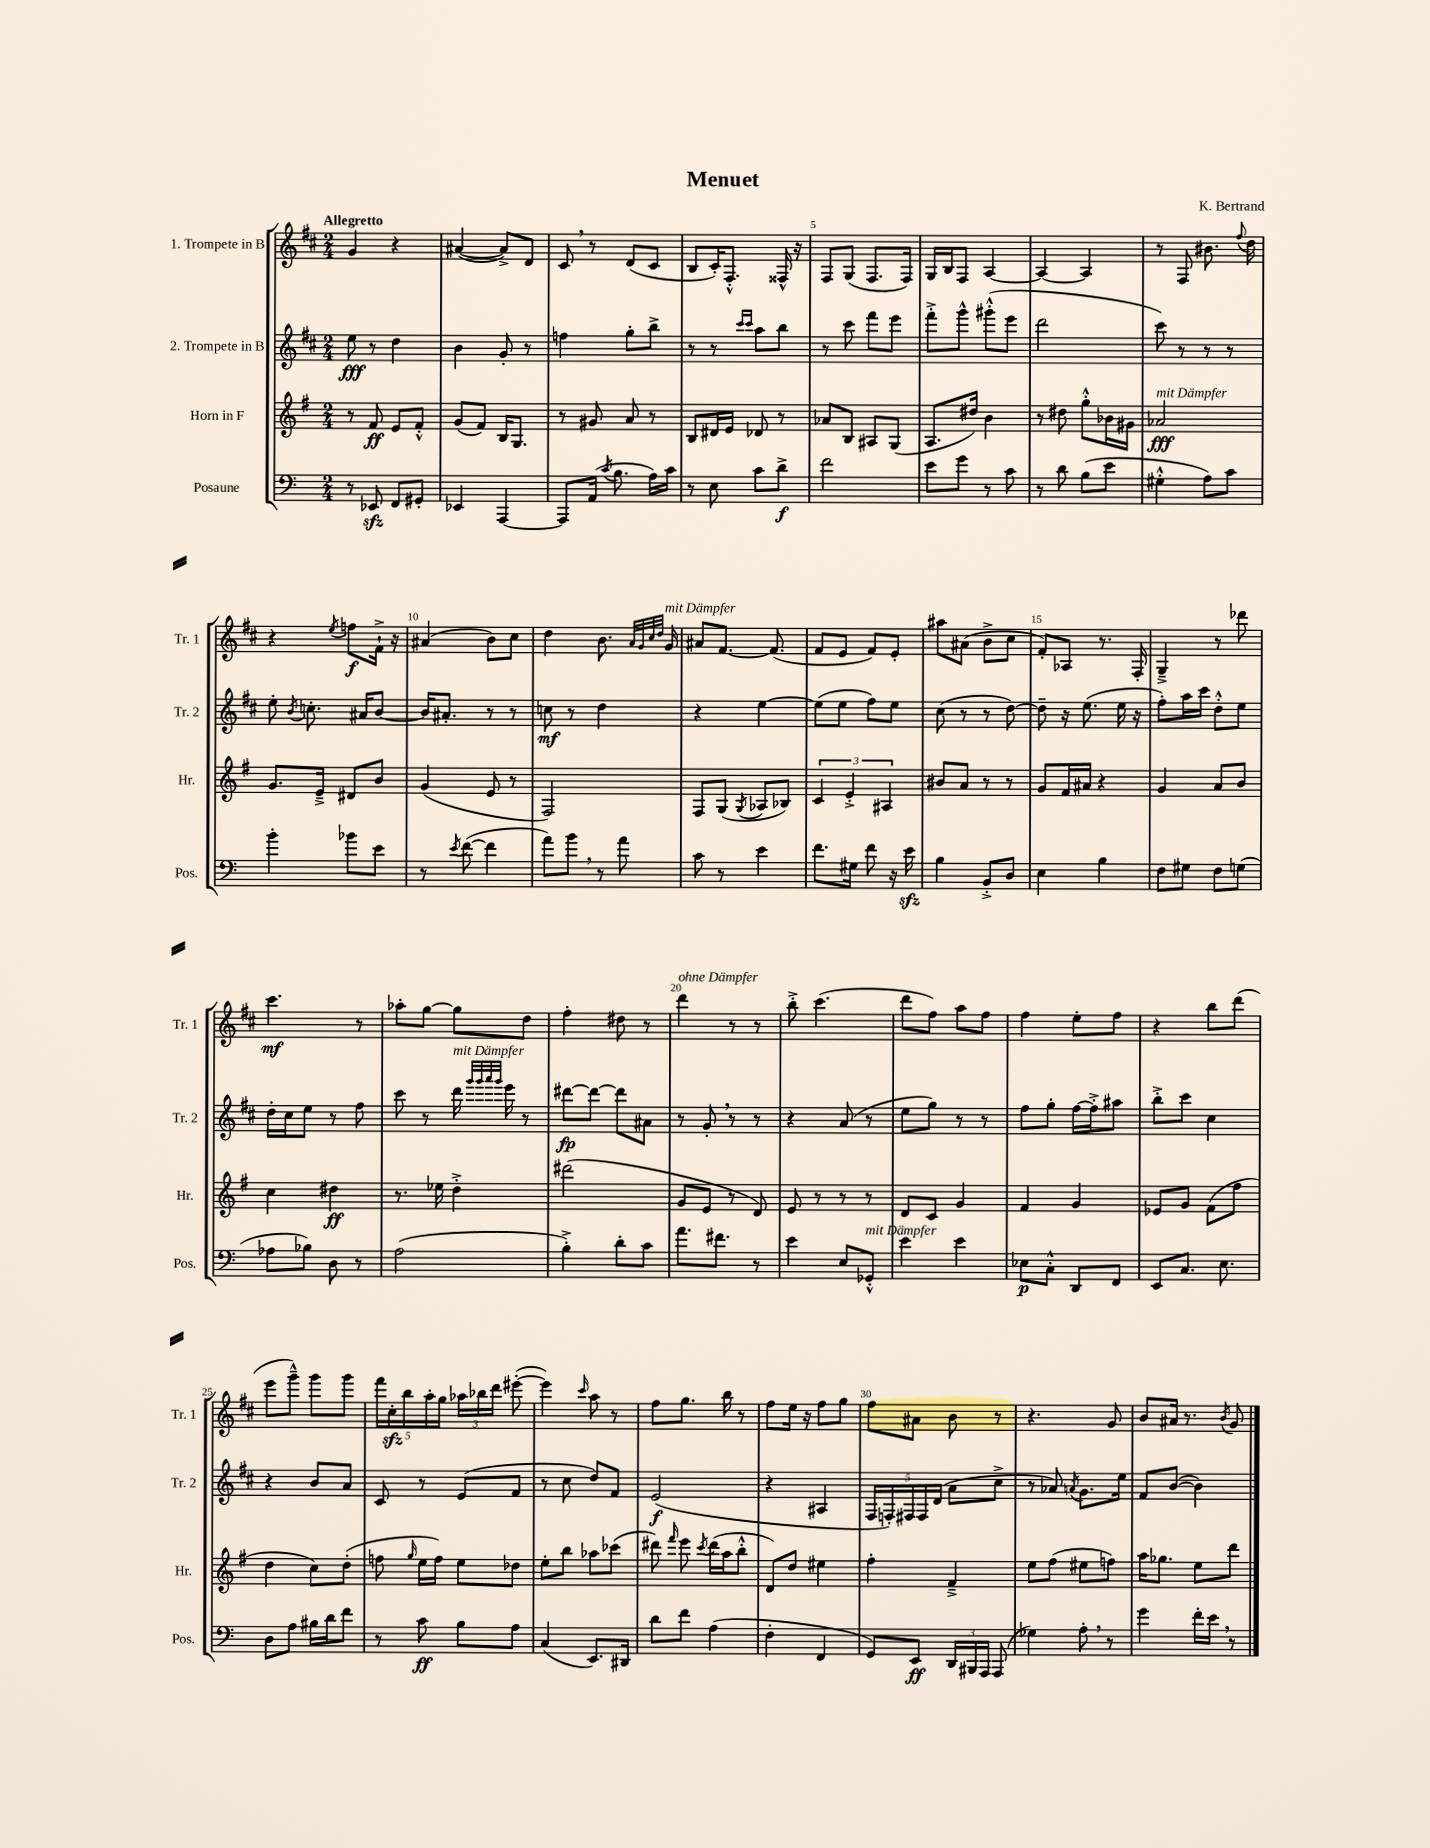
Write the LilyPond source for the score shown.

\header { title = "Menuet" composer = "K. Bertrand" }
<<
\new StaffGroup <<
\new Staff = "s0" \with { instrumentName = "1. Trompete in B" shortInstrumentName = "Tr. 1" } {
    \clef treble \key d \major \numericTimeSignature \time 2/4 \tempo "Allegretto"
    \autoBeamOff g'4 r4 |
    ais'4~( ais'8[->) d'8] |
    cis'8 \breathe r8 d'8[( cis'8] |
    b8[ cis'16-.) fis8.]-.-^ fisis16-^ r16 |
    fis8[ g8]( fis8.[ fis16]) |
    g16[ b16 fis8] a4~ |
    a4~ a4 |
    r8 fis8 bis'8. \appoggiatura { fis''8 } d''16 |
    r4 \acciaccatura { e''8 } f''8[\f fis'16]-!-> r16 |
    ais'4( b'8[) cis''8] |
    d''4 b'8. \grace { a'32[ g'32 cis''32 d''32] } g'16^\markup { \italic "mit Dämpfer" } |
    ais'8[ fis'8.]~ fis'8.( |
    fis'8[ e'8] fis'8[) e'8]-. |
    ais''8[ ais'8]( b'8[-> cis''8] |
    fis'8[-.) aes8] r8. fis16-. |
    g4---> r8 des'''8 |
    cis'''4.\mf r8 |
    aes''8[-. g''8]~ g''8[ d''8] |
    fis''4-. dis''8 r8 |
    d'''4^\markup { \italic "ohne Dämpfer" } r8 r8 |
    b''8-.-> cis'''4.( |
    d'''8[ fis''8]) a''8[ fis''8] |
    fis''4 e''8[-. fis''8] |
    r4 b''8[ d'''8]( |
    e'''8[ g'''8]---^) g'''8[ g'''8] |
    \tuplet 5/4 { fis'''16[ cis''16-.\sfz b''16 a''16-. g''16] } \tuplet 3/2 { aes''16[ bes''16 d'''16] } eis'''8~-.( |
    eis'''4) \grace { cis'''16 } a''8 r8 |
    fis''8[ g''8.] b''16 r8 |
    fis''8[ e''16] r16 fis''8[ g''8] |
    fis''8[ ais'8] b'8 r8 |
    r4. g'8 |
    b'8[ ais'16] r8. \acciaccatura { b'8 } g'8 \bar "|." |
}
\new Staff = "s1" \with { instrumentName = "2. Trompete in B" shortInstrumentName = "Tr. 2" } {
    \clef treble \key d \major \numericTimeSignature \time 2/4
    \autoBeamOff e''8\fff r8 d''4 |
    b'4 g'8-. r8 |
    f''4 g''8[-. b''8]-> |
    r8 r8 \grace { cis'''16[ cis'''16] } a''8[ b''8] |
    r8 cis'''8 fis'''8[ e'''8] |
    fis'''8[-.-> g'''8]-^ gis'''8[-.-^( e'''8] |
    d'''2 |
    cis'''8) r8 r8 r8 |
    e''8-. \acciaccatura { b'8 } c''8.-. ais'16[ b'8]~ |
    b'16[ ais'8.]-. r8 r8 |
    c''8\mf r8 d''4 |
    r4 e''4~ |
    e''8[( e''8] fis''8[) e''8] |
    cis''8( r8 r8 d''8~) |
    d''8-- r16 e''8.( e''16 r16 |
    fis''8[-.) a''16 cis'''16] d''8[-.-^ e''8] |
    d''16[-. cis''16 e''8] r8 fis''8 |
    cis'''8 r8 d'''16^\markup { \italic "mit Dämpfer" } \grace { g'''32[ g'''32 a'''32 g'''32] } e'''16 r8 |
    dis'''8[~\fp dis'''8]~ dis'''8[ ais'8] |
    r8 g'8-. \breathe r8 r8 |
    r4 a'8( r8 |
    e''8[ g''8]) r8 r8 |
    fis''8[ g''8]-. fis''16[~ fis''16-.-> ais''8] |
    b''8[-.-> cis'''8] cis''4 |
    r4 b'8[ a'8] |
    cis'8 r8 e'8[( fis'8] |
    r8 cis''8 d''8[) fis'8] |
    e'2\f( |
    r4 ais4 |
    \tuplet 5/4 { fis16[ f16-.) fis16 fis16 d'16]( } a'8[ cis''8]-> |
    r8 aes'8) \acciaccatura { a'8 } g'8.[ e''16] |
    fis'8[ b'8]~( b'4) \bar "|." |
}
\new Staff = "s2" \with { instrumentName = "Horn in F" shortInstrumentName = "Hr." } {
    \clef treble \key g \major \numericTimeSignature \time 2/4
    \autoBeamOff r8 fis'8\ff e'8[ fis'8]-.-^ |
    g'8[( fis'8]) b16[ g8.] |
    r8 gis'8 a'8 r8 |
    b8[ dis'16 e'16] des'8 r8 |
    aes'8[ b8] ais8[ g8]( |
    a8.[ dis''16]) b'4 |
    r8 dis''8 g''8[-.-^ bes'16 gis'16] |
    aes'2\fff^\markup { \italic "mit Dämpfer" } |
    g'8.[ e'16]---> dis'8[ b'8] |
    g'4( e'8 r8 |
    fis2) |
    fis8[ g8]( \acciaccatura { g8 } aes8[ bes8]) |
    \tuplet 3/2 { c'4 e'4-.-> ais4 } |
    bis'8[ a'8] r8 r8 |
    g'8[ fis'16 ais'16] r4 |
    g'4 a'8[ b'8] |
    c''4 dis''4\ff |
    r8. ees''16 d''4-.-> |
    dis'''2( |
    g'8[ e'8] r8 d'8) |
    e'8 r8 r8 r8 |
    d'8[ c'8] g'4 |
    fis'4 g'4 |
    ees'8[ g'8] fis'8[( fis''8] |
    d''4 c''8[) d''8]-.( |
    f''8 \grace { g''16 } e''16[ f''16]) e''8[ des''8] |
    e''8[-. b''8] aes''8[ ces'''8]( |
    dis'''8) \grace { fis'''16 } e'''8 \acciaccatura { c'''8 } dis'''16[( a''16 b''8]-.-^ |
    d'8[) d''8] eis''4 |
    fis''4-. fis'4---> |
    e''8[ fis''8]( eis''8[ f''8]) |
    a''16[ ges''8.] e''8[ d'''8] \bar "|." |
}
\new Staff = "s3" \with { instrumentName = "Posaune" shortInstrumentName = "Pos." } {
    \clef bass \key c \major \numericTimeSignature \time 2/4
    \autoBeamOff r8 ees,8\sfz f,8[ gis,8]-. |
    ees,4 a,,4~ |
    a,,8[ a,16]( \acciaccatura { c'8 } b8. a16[) c'16] |
    r8 e8 c'8[ d'8]->\f |
    f'2 |
    e'8[ g'8] r8 c'8 |
    r8 d'8 b8[( e'8] |
    gis4-.-^ a8[) c'8] |
    b'4-. bes'8[ e'8] |
    r8 \acciaccatura { e'8 } f'8~( f'4 |
    a'8[) b'8] \breathe r8 a'8 |
    c'8 r8 e'4 |
    f'8.[ gis16] f'8 r16 e'16\sfz |
    b4 b,8[-.-> d8] |
    e4 b4 |
    f8[ gis8] f8[ g8]( |
    aes8[ bes8]) d8 r8 |
    a2( |
    b4-.->) d'8[-. c'8] |
    a'8.[ fis'8.] r8 |
    e'4 e8[ ges,8]-.-^^\markup { \italic "mit Dämpfer" } |
    e'4 e'4 |
    ees8[\p c8]-.-^ d,8[ f,8] |
    e,8[ c8.] e8. |
    d8[ a8] bis16[ d'16 f'8] |
    r8 c'8\ff b8[ a8] |
    c4( e,8.[) dis,16] |
    d'8[ f'8] a4( |
    f4-. f,4 |
    g,8[) e,8]\ff \tuplet 3/2 { d,16[ bis,,16 a,,16] } a,,8( |
    ges4) a8-. \breathe r8 |
    g'4 f'16[-. e'16] \breathe r8 \bar "|." |
}
>>
>>
\layout { \context { \Score \override BarNumber.break-visibility = ##(#f #t #t) barNumberVisibility = #(every-nth-bar-number-visible 5) } }
